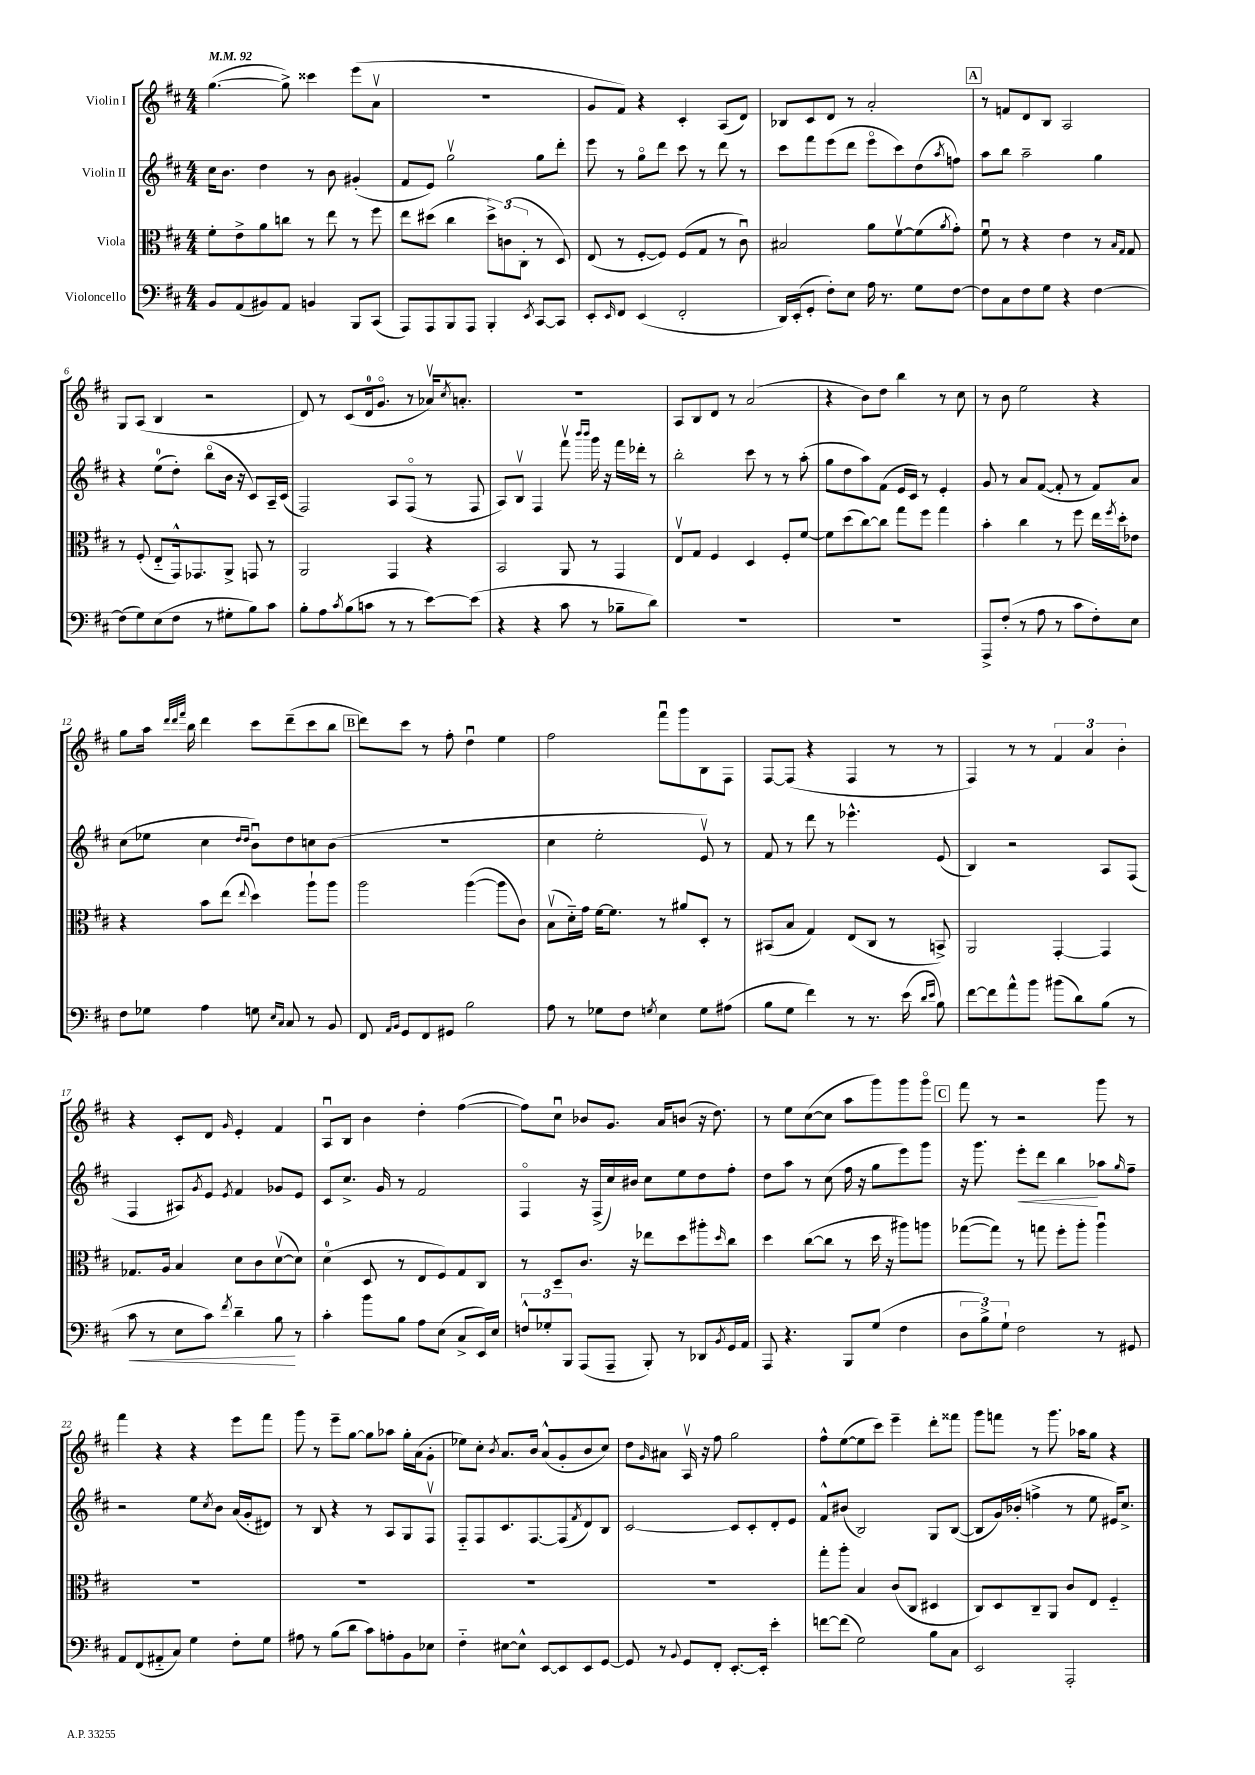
<<
\new StaffGroup <<
\new Staff = "s0" \with { instrumentName = "Violin I" } {
    \clef treble \key d \major \numericTimeSignature \time 4/4 \tempo 4 = 92
    g''4.~( g''8->) cisis'''4 e'''8( a'8\upbow |
    R1 |
    g'8 fis'8) r4 cis'4-. a8( d'8) |
    bes8 cis'8 d'8 r8 a'2-. |
    \mark \markup { \box "A" } r8 f'8 d'8 b8 a2 |
    g8 a8( b4 r2 |
    d'8) r8 cis'8( d'16-0 g'8.\flageolet r8 aes'16\upbow) \acciaccatura { cis''8 } a'8.-. |
    R1 |
    a8 b8 d'8 r8 a'2( |
    r4 b'8) d''8 b''4 r8 cis''8 |
    r8 b'8 e''2 r4 |
    g''8 a''16 \grace { d'''32 d'''32 fis'''32 } b''16 d'''4 cis'''8 d'''8--( cis'''8 b''8 |
    \mark \markup { \box "B" } d'''8) cis'''8 r8 fis''8-. d''4\downbow e''4 |
    fis''2 fis'''8\downbow g'''8 b8 fis8 |
    fis8~ fis8( r4 fis4 r8 r8 |
    fis4) r8 r8 \tuplet 3/2 { fis'4 a'4 b'4-. } |
    r4 cis'8-. d'8 \grace { g'16 } e'4-. fis'4 |
    a8\downbow b8 b'4 d''4-. fis''4~( |
    fis''8) cis''8\downbow bes'8 g'8. a'16 b'8( r16 d''8.) |
    r8 e''8 cis''8~( cis''8 a''8 g'''8) g'''8 g'''8\flageolet |
    \mark \markup { \box "C" } fis'''8 r8 r2 g'''8 r8 |
    fis'''4 r4 r4 e'''8 fis'''8 |
    g'''8 r8 e'''8-- g''8~ g''8 aes''8 g''16-. a'16( g'8-. |
    ees''8) cis''8-. \acciaccatura { b'8 } a'8. b'16 a'8-^( g'8-. b'8 cis''8) |
    d''8 \grace { g'16 } ais'8 a16\upbow r16 fis''8 g''2 |
    fis''8-^ e''8~( e''8 cis'''8) e'''4-- d'''8-. fisis'''8 |
    g'''8 f'''8 r8 g'''8. aes''16 g''8 r4 \bar "|." |
}
\new Staff = "s1" \with { instrumentName = "Violin II" } {
    \clef treble \key d \major \numericTimeSignature \time 4/4
    cis''16 b'8. d''4 r8 b'8 gis'4-.( |
    fis'8 e'8) g''2\upbow g''8 d'''8-. |
    e'''8 r8 g''8\flageolet d'''8 cis'''8 r8 d'''8 r8 |
    cis'''8 fis'''8 e'''8( d'''8 e'''8\flageolet cis'''8) d''8( \acciaccatura { a''8 } f''8) |
    \mark \markup { \box "A" } a''8 b''8 a''2-- g''4 |
    r4 e''8-0( d''8-.) b''8\flageolet( b'16 r16 cis'8) a16-- cis'16( |
    fis2) a8 fis8\flageolet( r8 fis8 |
    a8) b8\upbow fis4 fis'''8\upbow \grace { b'''16 b'''16 } g'''16 r16 fis'''16 des'''16-. r8 |
    b''2-. cis'''8 r8 r8 a''8-.( |
    g''8 d''8 a''8) fis'8( e'16 cis'16) r8 e'4-. |
    g'8 r8 a'8 fis'8~( fis'8-. r8 fis'8) a'8 |
    cis''8( ees''8 cis''4 \grace { d''16 d''16 } b'8\downbow) d''8 c''8 b'8( |
    \mark \markup { \box "B" } R1 |
    cis''4 e''2-. e'8\upbow) r8 |
    fis'8 r8 d'''8 r8 ees'''4.-^ e'8( |
    b4) r2 a8 fis8( |
    fis4 ais8) \acciaccatura { g'8 } e'8 \acciaccatura { e'8 } fis'4 ges'8 e'8 |
    cis'8 cis''8.-> g'16 r8 fis'2 |
    fis4\flageolet r16 fis16->( cis''16) bis'16 cis''8 e''8 d''8 fis''8-. |
    d''8 a''8 r8 cis''8( fis''16 r16 g''8 e'''8) g'''8 |
    \mark \markup { \box "C" } r16 g'''8. e'''8-.\< d'''8 b''4\! aes''8 \grace { g''16 } fis''8-- |
    r2 e''8 \acciaccatura { cis''8 } b'8 a'16( g'16-. dis'8) |
    r8 b8 r4 r8 a8 g8 fis8\upbow |
    fis8-_ fis8 cis'8. fis8.~ fis8( \acciaccatura { fis'8 } d'8) b8 |
    cis'2~ cis'8 cis'8-. d'8-. e'8 |
    fis'8-^ bis'8( b2) g8 b8~( |
    b8 g'16) bes'16-.( f''4-> r8 e''8 eis'16) cis''8.-> \bar "|." |
}
\new Staff = "s2" \with { instrumentName = "Viola" } {
    \clef alto \key d \major \numericTimeSignature \time 4/4
    fis'8-. e'8-> a'8 c''8 r8 e''8 r8 fis''8 |
    e''8 dis''8( cis''4 \tuplet 3/2 { dis''8->) c'8( cis8-. } r8 d8) |
    e8( r8 fis8~-. fis8) fis8( g8 r8 cis'8\downbow) |
    bis2 a'8 fis'8~\upbow fis'8( \acciaccatura { a'8 } g'8-.) |
    \mark \markup { \box "A" } fis'8\downbow r8 r4 e'4 r8 \grace { b16 g16 } g8 |
    r8 fis8-.( e8-_ g,16-^) ges,8. a,8-> g,8 r8 |
    a,2 g,4 r4 |
    b,2 a,8 r8 g,4 |
    e8\upbow g8 fis4 d4 fis8-. fis'8~ |
    fis'8 d''8( cis''8~) cis''8 g''8 fis''8 g''4 |
    b'4-. cis''4 r8 fis''8 e''16 \acciaccatura { fis''8 } d''16-. ees'8 |
    r4 b'8 e''8( \appoggiatura { e''8 } d''4) a''8-! a''8 |
    \mark \markup { \box "B" } a''2 a''4~( a''8 cis'8) |
    b8\upbow( d'16-_) g'16 fis'16~ fis'8. r8 ais'8 d8-. r8 |
    bis,8( b8 g4) e8( cis8 r8 b,8->) |
    a,2 g,4~-. g,4 |
    ges8. a16 b4 d'8 cis'8 d'8~\upbow( d'8) |
    d'4-0( d8 r8 e8 fis8) g8 cis8 |
    r8 d8-- cis'8. r16 ees''8 d''8 ais''8-. \grace { d''16 } cis''8 |
    d''4 cis''8~( cis''8 r8 d''16 r16 ais''8) a''8 |
    \mark \markup { \box "C" } ges''8~( ges''8) r8 g''8 fis''8-. a''8-. a''4\downbow |
    R1 |
    R1 |
    R1 |
    R1 |
    g''8-. a''8-. b4 cis'8( cis8 dis4 |
    cis8) d8 cis8-- a,8 cis'8 e8 fis4-_ \bar "|." |
}
\new Staff = "s3" \with { instrumentName = "Violoncello" } {
    \clef bass \key d \major \numericTimeSignature \time 4/4
    b,8 a,8( bis,8) a,8 b,4 b,,8 cis,8( |
    a,,8) a,,8 b,,8 a,,8 b,,4-. \acciaccatura { e,8 } cis,8~ cis,8 |
    e,8-. \grace { e,16 } fis,8 e,4( fis,2-. |
    d,16) e,16-.( g,8-. fis8-.) e8 a16 r8. g8 fis8~ |
    \mark \markup { \box "A" } fis8 cis8 fis8 g8 r4 fis4~ |
    fis8( g8) e8( fis8 r8 gis8-. b8) cis'8 |
    b8-. a8 \acciaccatura { cis'8 } b8( c'8 r8 r8 e'8~) e'8( |
    r4 r4 cis'8 r8 bes8-- d'8) |
    R1 |
    R1 |
    a,,8-> fis8-.( r8 a8 r8 cis'8 fis8-.) e8 |
    fis8 ges8 a4 g8 \grace { e16 cis16 } cis8 r8 b,8 |
    \mark \markup { \box "B" } fis,8 \grace { a,16 b,16 } g,8 fis,8 gis,8 b2 |
    a8 r8 ges8 fis8 \acciaccatura { g8 } e4 g8 ais8( |
    b8 g8 fis'4) r8 r8. e'16( \grace { d'16 e'16 } b8) |
    fis'8~ fis'8 a'8-^ b'8 bis'8( d'8) b8( r8 |
    cis'8\< r8 e8 cis'8) \acciaccatura { fis'8 } d'4-- b8\! r8 |
    cis'4-. b'8 b8 a8 e8( cis8-> e,16) e16 |
    \tuplet 3/2 { f8-^ ges8-. b,,8 } a,,8( a,,8-- b,,8-.) r8 des,8 \acciaccatura { b,8 } g,16 a,16 |
    a,,8 r4. b,,8 g8( fis4 |
    \mark \markup { \box "C" } \tuplet 3/2 { d8 b8->) g8-! } fis2 r8 gis,8 |
    a,8 fis,8( ais,8-_ cis8) g4 fis8-. g8 |
    ais8 r8 b8( d'8 cis'8) a8-. b,8 ees8 |
    fis4-_ eis8~ eis8-^ e,8~ e,8 e,8 g,8~ |
    g,8 r8 \appoggiatura { b,8 } g,8 fis,8-. e,8.~-. e,16-. e'4-. |
    f'8~ f'8( g2) b8 cis8 |
    e,2 a,,2-. \bar "|." |
}
>>
>>
